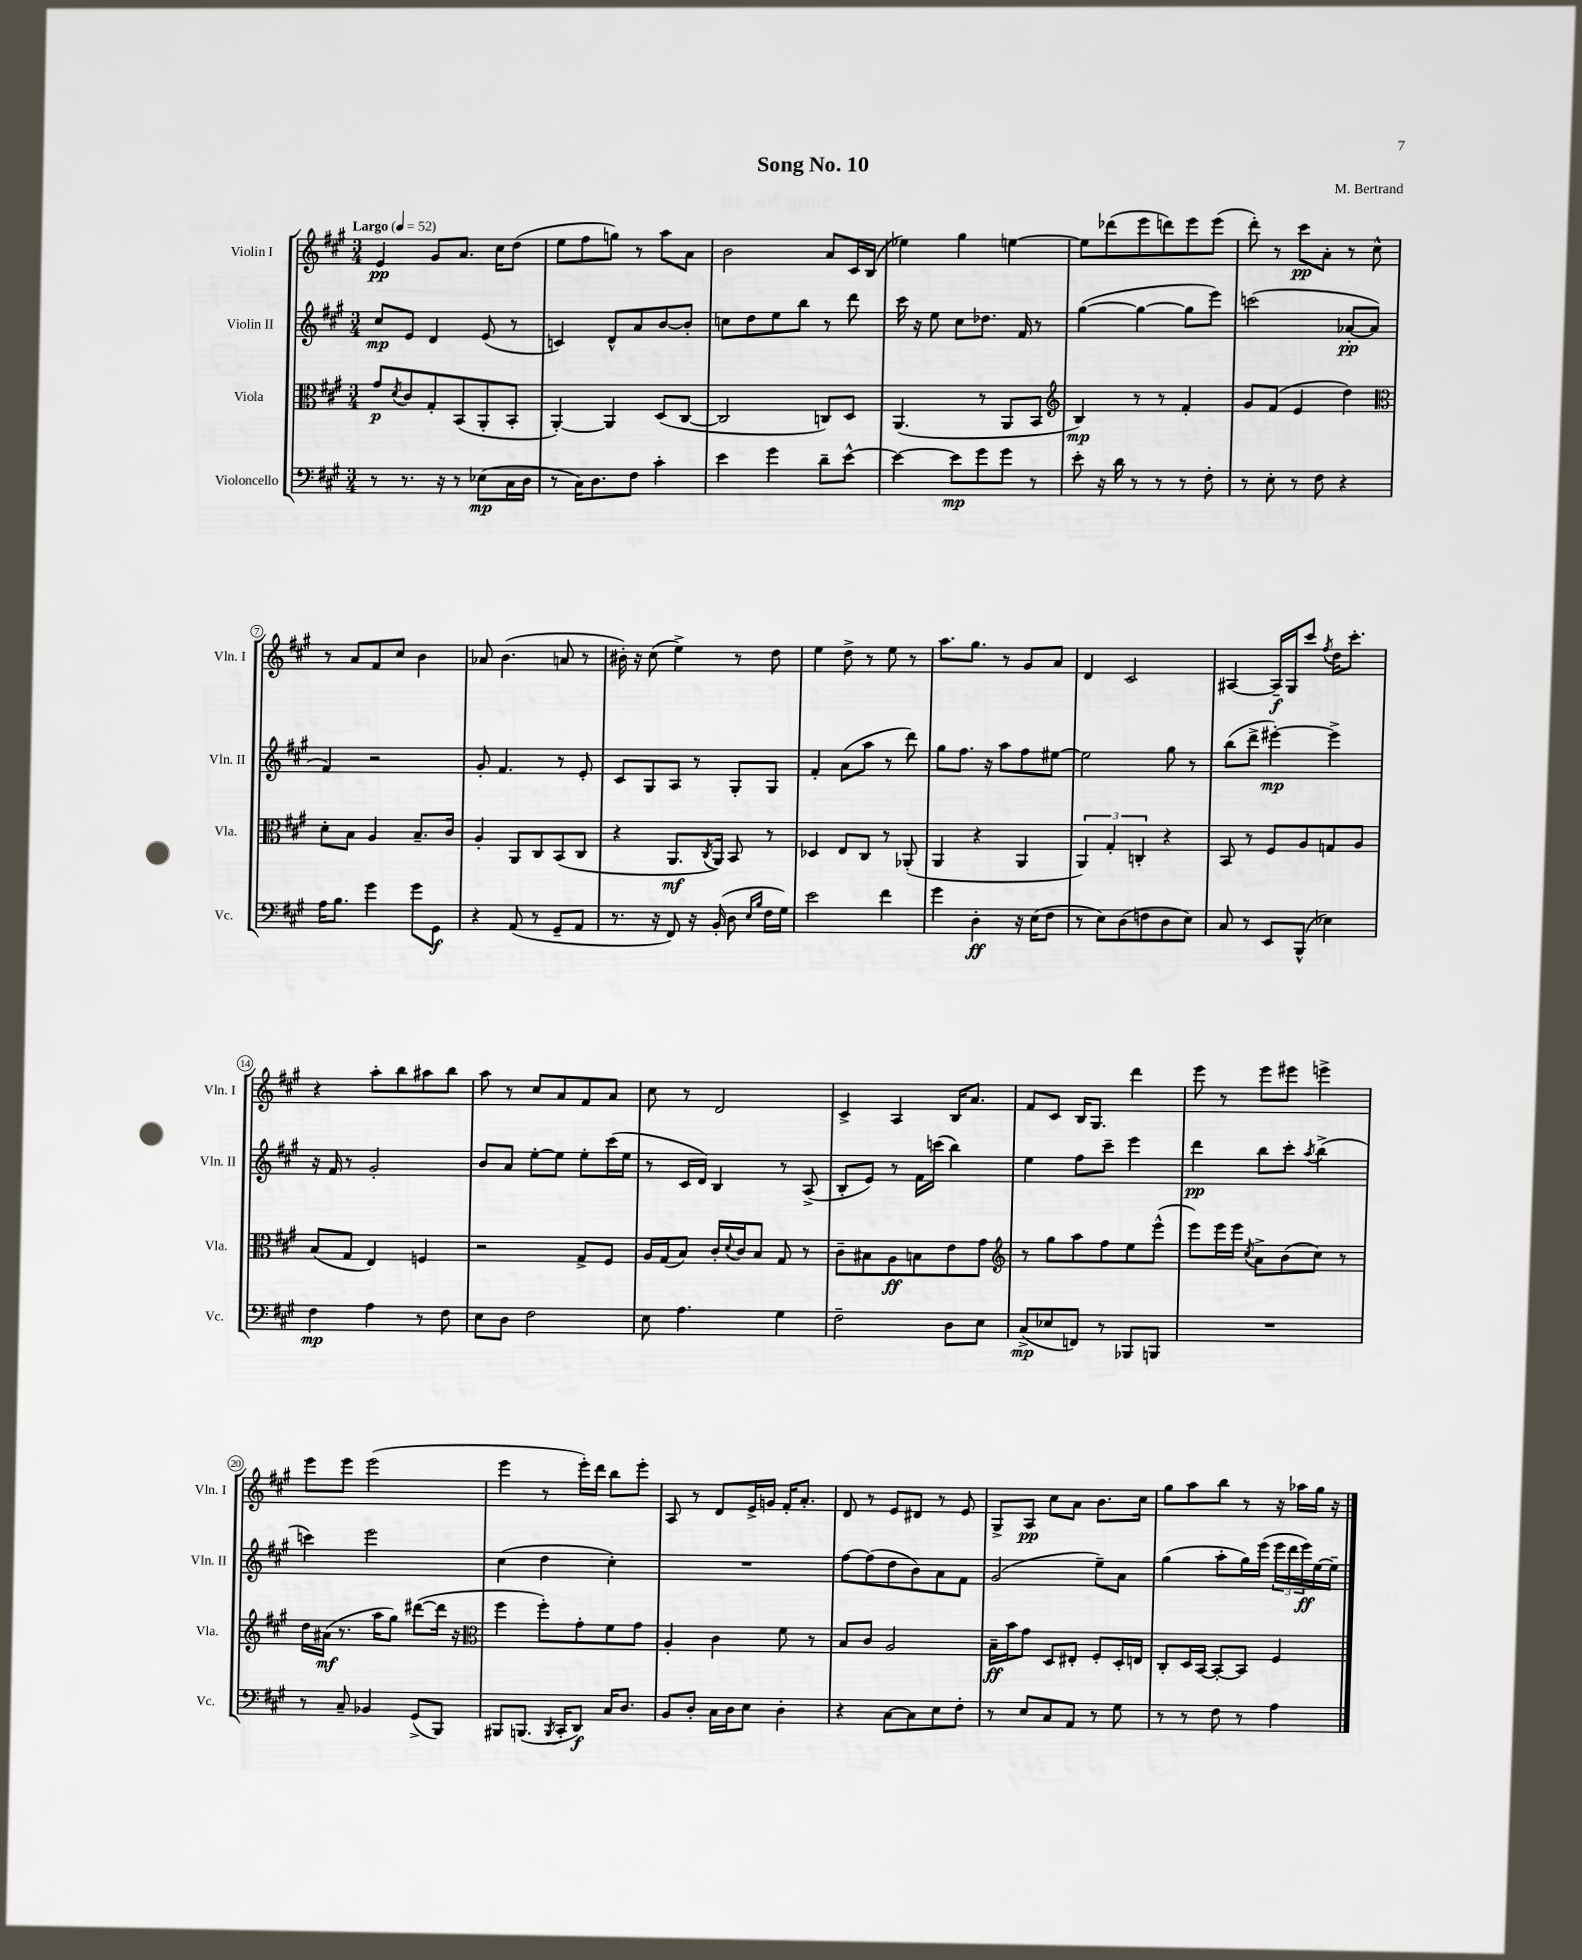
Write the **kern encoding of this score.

**kern	**kern	**kern	**kern
*staff4	*staff3	*staff2	*staff1
*clefF4	*clefC3	*clefG2	*clefG2
*k[f#c#g#]	*k[f#c#g#]	*k[f#c#g#]	*k[f#c#g#]
*M3/4	*M3/4	*M3/4	*M3/4
*MM52	*MM52	*MM52	*MM52
8r	8g#	8cc#	4e
.	8qd	.	.
8.r	8c#	8e	.
.	8G#'	4d	8g#
16r	.	.	.
8r	(8BB	.	8.a
(8E-	8AA'	(8e	.
.	.	.	16cc#
16C#	8BB'	8r	(8dd
16D	.	.	.
=	=	=	=
8r	[4AA')	4c)	8ee
16C#)	.	.	8ff#
8.D	.	.	.
.	4AA]	8d^^	8gg)
8F#	.	8a	8r
4c#'	(8D	[8b	8aa
.	[8C#	8b']	8a
=	=	=	=
4e	2C#]	8cc	2b
.	.	8dd	.
4g#	.	8ee	.
.	.	8bb	.
8d~	8C)	8r	8a
[8e^^	8D	8ddd	16c#
.	.	.	(16B
=	=	=	=
4e_	(4.AA	16ccc#	4ee-)
.	.	16r	.
.	.	8ee	.
8e]	.	8cc#	4gg#
8g#	8r	8.dd-	.
8g#	8AA	.	[4ee
.	.	16f#	.
8r	8BB	8r	.
=	=	=	=
*	*clefG2	*	*
8e'	4B)	([4gg#	8ee]
16r	.	.	(8ddd-
16d	.	.	.
8r	8r	4gg#_	8eee
8r	8r	.	8ddd)
8r	4f#'	8gg#]	8eee
8F#'	.	8eee)	(8eee
=	=	=	=
8r	8g#	(2ccc	8ddd')
8E'	(8f#	.	8r
8r	4e	.	8ccc#
8F#	.	.	8a'
4r	4dd)	[8a-'	8r
.	.	8a-]	8cc#^^
=	=	=	=
*	*clefC3	*	*
16A	8d'	4f#)	8r
8.B	.	.	.
.	8B	.	8a
4g#	4A	2r	8f#
.	.	.	8cc#
8g#	8.B~	.	4b
8GG#	.	.	.
.	16c#	.	.
=	=	=	=
4r	4A'	8g#'	8a-
.	.	4.f#	(4.b
(8AA	8AA	.	.
8r	8C#	.	.
8GG#~	(8BB	8r	8a
8AA	8C#	8e'	8r
=	=	=	=
8.r	4r	8c#	16b#')
.	.	.	16r
.	.	8G#	(8cc#
16r	.	.	.
8FF#)	8.AA	8A	4ee^)
16r	.	8r	.
.	8qC#	.	.
(16BB'	16AA)	.	.
8D	8BB	8G#'	8r
16qqE	.	.	.
16qqB	.	.	.
16F#	8r	8G#	8dd
16G#)	.	.	.
=	=	=	=
2e	4D-	4f#'	4ee
.	8E	(8a	8dd^
.	8C#	8aa	8r
4f#	8r	8r	8ee
.	(8AA-'	8ddd)	8r
=	=	=	=
4g#	4AA	8gg#	8.aa
.	.	8.ff#	.
.	.	.	8.gg#
4D'	4r	.	.
.	.	16r	.
.	.	8aa	8r
16r	4AA	8ff#	8g#
(16E	.	.	.
8F#	.	[8ee#	8a
=	=	=	=
8r	6AA)	2ee#]	4d
8E)	.	.	.
.	6G#'	.	.
(8D	.	.	2c#
.	6C'	.	.
8F	.	.	.
8D	4r	8gg#	.
8E)	.	8r	.
=	=	=	=
8C#	8BB	(8bb	[4A#
8r	8r	8ddd^	.
8EE	8F#	[4eee#')	16A#~]
.	.	.	16G#
(8BBB^^	8A	.	8ccc#
.	.	.	8qff#
4E-)	8G	4eee#^]	16dd
.	.	.	8.ccc#'
.	8A	.	.
=	=	=	=
4F#	(8B	16r	4r
.	.	16f#	.
.	8G#	8r	.
4A	4E)	2g#'	8aa'
.	.	.	8bb
8r	4F	.	8aa#
8F#	.	.	8bb
=	=	=	=
8E	2r	8b	8aa
8D	.	8a	8r
2F#	.	[8ee'	8cc#
.	.	8ee]	8a
.	8G#^	8ee'	8f#
.	8F#	(16ccc#	8a
.	.	16ee	.
=	=	=	=
8E	16A	8r	8cc#
.	(16G#	.	.
4.A	8B)	16c#	8r
.	.	16d)	.
.	16c#'	4B	2d
.	8qqd	.	.
.	16c#	.	.
.	8B	.	.
4G#	8G#	8r	.
.	8r	(8A^	.
=	=	=	=
2F#~	8c#~	8B'	4c#^
.	8B#	8e)	.
.	8A	8r	4A
.	8B	16f#	.
.	.	(16ccc	.
8D	8e	4bb)	16B
.	.	.	8.a
8E	8g#	.	.
=	=	=	=
*	*clefG2	*	*
(8C#^	8r	4ee	8f#
8E-	8gg#	.	8c#
8FF)	8aa	8ff#	16B
.	.	.	8.G#
8r	8ff#	8ccc#~	.
8BBB-	8ee	4eee	4ddd
8BBB	(8eee^^	.	.
=	=	=	=
2.r	8eee)	4ddd	8eee
.	16eee	.	8r
.	16eee	.	.
.	8qcc#	.	.
.	8a^	8bb	8eee
.	(8b	8ccc#'	8eee#
.	.	8qaa	.
.	8cc#)	(4bb^	4eee^
.	8r	.	.
=	=	=	=
8r	16dd	4ccc)	8eee
.	(16a#	.	.
8C#~	8.r	.	8eee
4BB-	.	2eee	(2eee
.	16aa	.	.
.	8gg#)	.	.
(8GG#^	([8ddd#	.	.
8BBB)	16ddd#]	.	.
.	16r	.	.
=	=	=	=
*	*clefC3	*	*
8BBB#	4ff#	(4cc#	4eee
(8.BBB	.	.	.
.	8ff#')	4dd	8r
8qBBB	.	.	.
16CC#'	.	.	.
8DD)	8g#'	.	16eee')
.	.	.	16ddd
16C#	8f#	4cc#')	8bb
8.D	.	.	.
.	8g#	.	8eee'
=	=	=	=
8BB	4A'	2.r	8A
8D'	.	.	8r
16C#	4c#	.	8d
16D	.	.	.
8E	.	.	16e^
.	.	.	16g
4D'	8f#	.	16f#'
.	.	.	8.a'
.	8r	.	.
=	=	=	=
4r	8B	[8ff#	8d
.	8c#	(8ff#]	8r
[8C#	2A	8dd	8e
8C#]	.	8b)	8d#
8E	.	8a	8r
8F#'	.	8f#	8e
=	=	=	=
8r	16B~	(2g#	8G#^
.	16b	.	.
8E	8g#	.	8A
8C#	8D	.	8cc#
8AA	8E#'	.	8a
8r	8F#'	8ee~)	8.b
8G#	16D'	8a	.
.	16E	.	16cc#
=	=	=	=
8r	8C#'	(4gg#	8gg#
8r	16D	.	8aa
.	[16BB	.	.
8F#	8BB'_	8aa'	8bb
8r	8BB]	16gg#)	8r
.	.	(16eee	.
4A	4F#	24eee	16r
.	.	24ddd	.
.	.	.	16aa-
.	.	24eee)	.
.	.	[16ee	16gg#
.	.	16ee~]	16r
==	==	==	==
*-	*-	*-	*-
